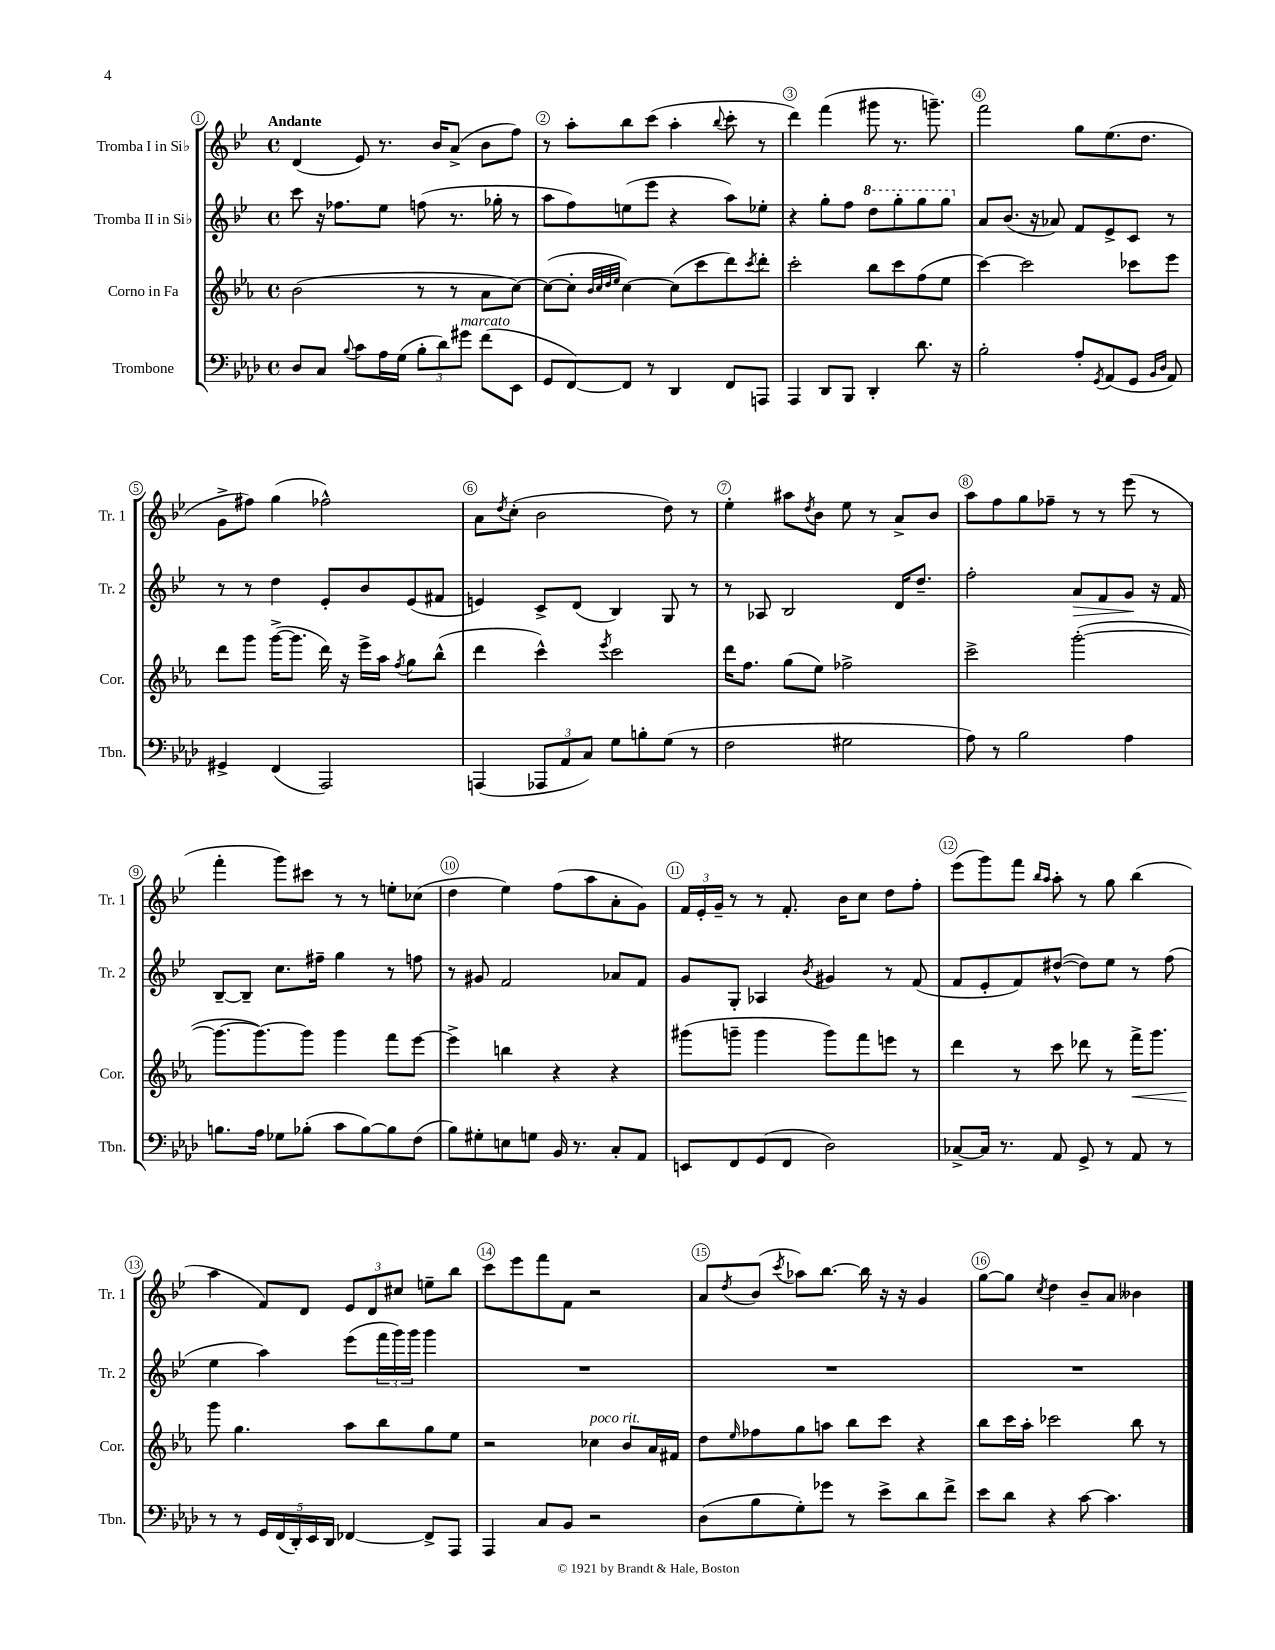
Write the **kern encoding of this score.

**kern	**kern	**dynam	**kern	**dynam	**kern
*part4	*part3	*part3	*part2	*part2	*part1
*staff4	*staff3	*staff3	*staff2	*staff2	*staff1
*I"Trombone	*I"Corno in Fa	*	*I"Tromba II in Si♭	*	*I"Tromba I in Si♭
*I'Tbn.	*I'Cor.	*	*I'Tr. 2	*	*I'Tr. 1
*clefF4	*clefG2	*	*clefG2	*	*clefG2
*k[b-e-a-d-]	*k[b-e-a-]	*	*k[b-e-]	*	*k[b-e-]
*M4/4	*M4/4	*	*M4/4	*	*M4/4
*met(c)	*met(c)	*	*met(c)	*	*met(c)
=1	=1	=1	=1	=1	=1
!	!	!	!	!	!LO:TX:a:B:t=Andante
8D-/L	(2b-\	.	8ccc\	.	(4d/
8C/J	.	.	16r	.	.
.	.	.	8.ff-X\L	.	.
8qqB-/	.	.	.	.	.
8c\L	.	.	.	.	8e-/)
16A-\L	.	.	8ee-\J	.	8.r
(16G\JJ	.	.	.	.	.
12B-'\L	8r	.	(8ffn\	.	.
.	.	.	.	.	16b-/KL
12d-\)	.	.	.	.	.
.	8r	.	8.r	.	(8a^/J
!LO:TX:a:i:t=marcato	!	!	!	!	!
12g#X\J	.	.	.	.	.
(8f\L	8a-\L	.	.	.	8b-\L
.	.	.	16gg-X'\	.	.
8EE-\J	[8cc\J)	.	8r	.	8ff\J)
=2	=2	=2	=2	=2	=2
8GG/L	(8cc\L_	.	8aa\L	.	8r
[8FF/)	8cc'\J]	.	8ff\)	.	8aa'\L
.	32qqb-/LLL	.	.	.	.
.	32qqcc/	.	.	.	.
.	32qqdd/	.	.	.	.
.	32qqee-/JJJ	.	.	.	.
8FF/J]	[4cc\)	.	(8een\	.	8bb-\
8r	.	.	8eee-\J	.	(8ccc\J
4DD-/	(8cc\L]	.	4r	.	4aa'\
.	8ccc\	.	.	.	.
.	.	.	.	.	8qqbb-/
8FF/L	8ddd\)	.	8aa\L)	.	8ccc'\
.	8qccc/	.	.	.	.
8AAAn/J	8ddd'\J	.	8ee-X'\J	.	8r
=3	=3	=3	=3	=3	=3
4AAA-/	2ccc'\	.	4r	.	4ddd\)
8DD-/L	.	.	8gg'\L	.	(4fff\
8BBB-/J	.	.	8ff\J	.	.
*	*	*	*8va	*	*
4DD-'/	8bb-\L	.	8ddd\L	.	8ggg#X\
.	8ccc\	.	8ggg'\	.	8.r
8.d-\	(8ff\	.	8ggg\	.	.
.	.	.	.	.	8.gggn~\)
.	8ee-\J	.	8ggg\J	.	.
16r	.	.	.	.	.
=4	=4	=4	=4	=4	=4
*	*	*	*X8va	*	*
2B-'\	[4ccc\)	.	8a/L	.	2fff\
.	.	.	(8.b-/J	.	.
.	2ccc\]	.	.	.	.
.	.	.	16r	.	.
.	.	.	8a-X/)	.	.
8A-'/L	.	.	8f/L	.	8gg\L
8qGG/	.	.	.	.	.
(8AA-/	.	.	8e-^/	.	(8.ee-\
8GG/J	8ccc-X\L	.	8c/J	.	.
.	.	.	.	.	8.dd\J
16qqBB-/LL	.	.	.	.	.
16qqD-/JJ	.	.	.	.	.
8AA-/)	8eee-\J	.	8r	.	.
!!LO:LB:g=z
=5	=5	=5	=5	=5	=5
4GG#X^/	8ddd\L	.	8r	.	8g^\L
.	8ggg\J	.	8r	.	8ff#X\J)
(4FF/	([16ggg^\KL	.	4dd\	.	(4gg\
.	8.ggg\J]	.	.	.	.
2AAA-/)	16ddd\)	.	8e-'/L	.	2ff-X^^\)
.	16r	.	.	.	.
.	16eee-^\LL	.	8b-/	.	.
.	16aa-\JJ	.	.	.	.
.	8qff/	.	.	.	.
.	8gg\L	.	(8e-/	.	.
.	(8bb-^^\J	.	8f#X/J	.	.
=6	=6	=6	=6	=6	=6
(4AAAn/	4ddd\	.	4en/)	.	8a\L
.	.	.	.	.	8qdd/
.	.	.	.	.	(8cc'\J
12AAA-X/L	4ccc^^\)	.	8c^/L	.	2b-\
12AA-/	.	.	.	.	.
.	.	.	(8d/J	.	.
12C/J)	.	.	.	.	.
.	8qeee-/	.	.	.	.
8G\L	2ccc\	.	4B-/)	.	.
8Bn'\	.	.	.	.	.
(8G\J	.	.	8G/	.	8dd\)
8r	.	.	8r	.	8r
=7	=7	=7	=7	=7	=7
2F\	16ddd\KL	.	8r	.	4ee-'\
.	8.ff\J	.	.	.	.
.	.	.	8A-X/	.	.
.	(8gg\L	.	2B-/	.	8aa#X\L
.	.	.	.	.	8qdd/
.	8ee-\J)	.	.	.	8b-\J
2G#X\	2ff-X^\	.	.	.	8ee-\
.	.	.	.	.	8r
.	.	.	16d/KL	.	8a^/L
.	.	.	8.dd~/J	.	.
.	.	.	.	.	8b-/J
=8	=8	=8	=8	=8	=8
8A-\)	2ccc^\	.	2ff'\	.	8aa\L
8r	.	.	.	.	8ff\
2B-\	.	.	.	.	8gg\
.	.	.	.	.	8ff-X~\J
!	!	!	!	!LO:HP:b	!
.	([2ggg'\	.	8a/L	>	8r
.	.	.	8f/	.	8r
4A-\	.	.	8g/J	.	(8eee-\
.	.	.	16r	]	8r
.	.	.	16f/	.	.
!!LO:LB:g=z
=9	=9	=9	=9	=9	=9
8.Bn\L	8.ggg\L_	.	[8B-~/L	.	4fff'\
.	.	.	8B-~/J]	.	.
16A-\Jk	8.ggg\_)	.	.	.	.
8G-X\L	.	.	8.cc\L	.	8ggg\L)
(8B-X'\J	8ggg\J]	.	.	.	8ccc#X\J
.	.	.	16ff#X~\Jk	.	.
8c\L	4ggg\	.	4gg\	.	8r
[8B-\)	.	.	.	.	8r
8B-\]	8fff\L	.	8r	.	8een'\L
(8F\J	[8eee-\J	.	8ffn\	.	(8cc-X\J
=10	=10	=10	=10	=10	=10
8B-\L)	4eee-^\]	.	8r	.	4dd\
8G#X'\	.	.	8g#X/	.	.
8En\	4bbn\	.	2f/	.	4ee-\)
8Gn\J	.	.	.	.	.
16BB-/	4r	.	.	.	(8ff\L
8.r	.	.	.	.	.
.	.	.	.	.	8aa\
8C'/L	4r	.	8a-X/L	.	8a'\
8AA-/J	.	.	8f/J	.	8g\J)
=11	=11	=11	=11	=11	=11
8EEn/L	(8ggg#X\L	.	8g/L	.	24f/LL
.	.	.	.	.	24e-'/
.	.	.	.	.	24g~/JJ
8FF/	8gggn~\J	.	8G'/J	.	8r
(8GG/	4ggg\	.	4A-X/	.	8r
8FF/J	.	.	.	.	8.f'/
.	.	.	8qb-/	.	.
2D-\)	8ggg\L)	.	4g#X/	.	.
.	.	.	.	.	16b-\KL
.	8fff\	.	.	.	8cc\J
.	8eeen\J	.	8r	.	8dd\L
.	8r	.	(8f/	.	8ff'\J
=12	=12	=12	=12	=12	=12
[8C-X^/L	4ddd\	.	8f/L	.	(8eee-\L
16C-/Jk]	.	.	8e-'/	.	8ggg\)
8.r	.	.	.	.	.
.	8r	.	8f/)	.	8fff\J
.	.	.	.	.	16qqbb-/LL
.	.	.	.	.	16qqaa/JJ
8AA-/	8ccc\	.	([8dd#X^^/J	.	8aa'\
8GG^/	8ddd-X\	.	8dd#\L])	.	8r
8r	8r	.	8ee-\J	.	8gg\
!	!	!LO:HP:b	!	!	!
8AA-/	16fff^\KL	<	8r	.	(4bb-\
.	8.ggg\J	.	.	.	.
8r	.	.	(8ff\	.	.
!!LO:LB:g=z
=13	=13	=13	=13	=13	=13
8r	8ggg\	.	4ee-\	.	4aa\
8r	4.gg\	[	.	.	.
20GG/LL	.	.	4aa\)	.	8f/L)
(20FF/	.	.	.	.	.
20DD-'/)	.	.	.	.	.
.	.	.	.	.	8d/J
20EE-/	.	.	.	.	.
20DD-/JJ	.	.	.	.	.
[4FF-X/	8aa-\L	.	(8eee-\L	.	12e-/L
.	.	.	.	.	12d/
.	8bb-\	.	24fff\L	.	.
.	.	.	24ggg\)	.	12cc#X/J
.	.	.	24ggg\JJ	.	.
8FF-^/L]	8gg\	.	4ggg\	.	8een~\L
8AAA-/J	8ee-\J	.	.	.	8bb-\J
=14	=14	=14	=14	=14	=14
4AAA-/	2r	.	1r	.	8ccc\L
.	.	.	.	.	8eee-\
8C/L	.	.	.	.	8fff\
8BB-/J	.	.	.	.	8f\J
!	!LO:TX:a:i:t=poco rit.	!	!	!	!
2r	4cc-X\	.	.	.	2r
.	8b-/L	.	.	.	.
.	16a-/L	.	.	.	.
.	16f#X/JJ	.	.	.	.
=15	=15	=15	=15	=15	=15
(8D-\L	8dd\L	.	1r	.	8a/L
.	16qqee-/	.	.	.	8qdd/
8B-\	8ff-X\	.	.	.	(8b-/J
.	.	.	.	.	8qccc/
8G'\)	8gg\	.	.	.	8aa-X\L)
8g-X\J	8aan\J	.	.	.	[8.bb-\J
8r	8bb-\L	.	.	.	.
.	.	.	.	.	16bb-\]
8e-^\L	8ccc\J	.	.	.	16r
.	.	.	.	.	16r
8d-\	4r	.	.	.	4g/
8f^\J	.	.	.	.	.
=16	=16	=16	=16	=16	=16
8e-\L	8bb-\L	.	1r	.	[8gg\L
8d-\J	16ccc\L	.	.	.	8gg\J]
.	16aa-'\JJ	.	.	.	.
.	.	.	.	.	8qcc/
4r	2ccc-X\	.	.	.	4dd\
[8c\	.	.	.	.	8b-~/L
4.c\]	.	.	.	.	8a/J
.	8bb-\	.	.	.	4b--X\
.	8r	.	.	.	.
==	==	==	==	==	==
*-	*-	*-	*-	*-	*-
